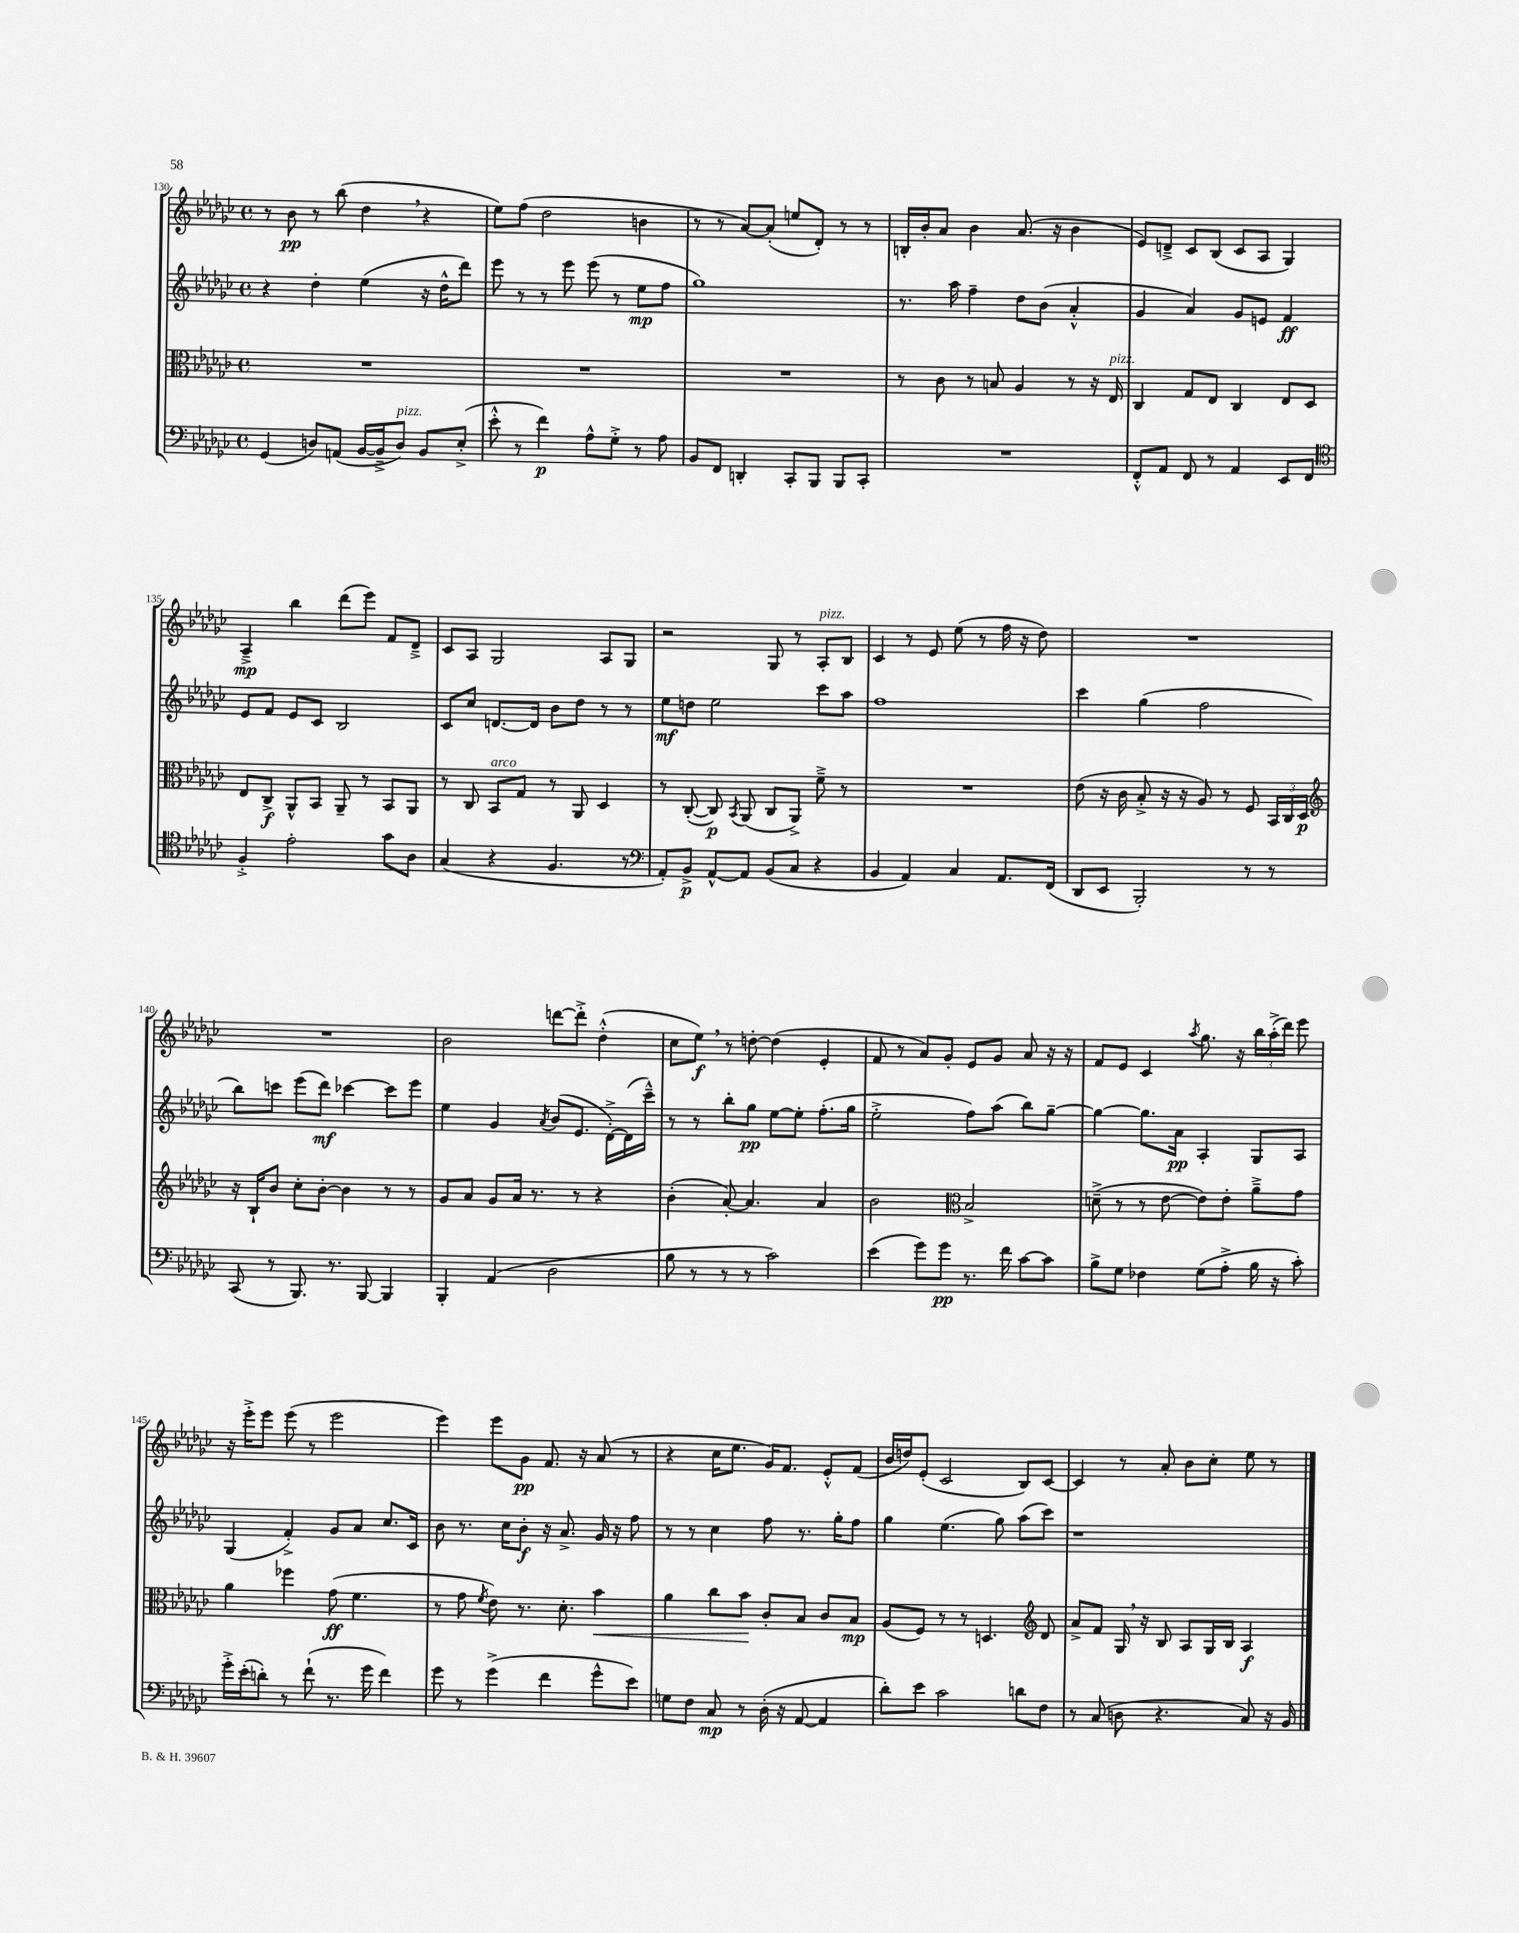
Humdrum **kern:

**kern	**dynam	**kern	**dynam	**kern	**dynam	**kern	**dynam
*part4	*part4	*part3	*part3	*part2	*part2	*part1	*part1
*staff4	*staff4	*staff3	*staff3	*staff2	*staff2	*staff1	*staff1
*clefF4	*	*clefC3	*	*clefG2	*	*clefG2	*
*k[b-e-a-d-g-c-]	*	*k[b-e-a-d-g-c-]	*	*k[b-e-a-d-g-c-]	*	*k[b-e-a-d-g-c-]	*
*M4/4	*	*M4/4	*	*M4/4	*	*M4/4	*
*met(c)	*	*met(c)	*	*met(c)	*	*met(c)	*
=130	=130	=130	=130	=130	=130	=130	=130
(4GG-/	.	1r	.	4r	.	8r	.
.	.	.	.	.	.	8b-\	pp
8Dn/L)	.	.	.	4dd-'\	.	8r	.
(8AAn/J	.	.	.	.	.	(8bb-\	.
[16BB-/LL	.	.	.	(4ee-\	.	4dd-,\	.
16BB-~^/J]	.	.	.	.	.	.	.
!LO:TX:a:i:t=pizz.	!	!	!	!	!	!	!
8D/J)	.	.	.	.	.	.	.
8BB-/L	.	.	.	16r	.	4r	.
.	.	.	.	16dd-^^\KL	.	.	.
(8E-'^/J	.	.	.	8ddd-\J)	.	.	.
=131	=131	=131	=131	=131	=131	=131	=131
8e-'^^\	.	1r	.	8eee-\	.	8ee-\L)	.
8r	.	.	.	8r	.	(8ff\J	.
4f\)	p	.	.	8r	.	2dd-\	.
.	.	.	.	8eee-\	.	.	.
8A-^^\L	.	.	.	(8eee-\	.	.	.
8G-'^\J	.	.	.	8r	.	.	.
8r	.	.	.	8ee-\L	mp	4bn\	.
8A-\	.	.	.	8ff\J	.	.	.
=132	=132	=132	=132	=132	=132	=132	=132
8BB-/L	.	1r	.	1gg-)	.	8r	.
8FF/J	.	.	.	.	.	8r	.
4DDn'/	.	.	.	.	.	[8a-/L)	.
.	.	.	.	.	.	(8a-'/J]	.
8CC-'/L	.	.	.	.	.	8een/L	.
8BBB-/J	.	.	.	.	.	8d-'/J)	.
8BBB-/L	.	.	.	.	.	8r	.
8CC-'/J	.	.	.	.	.	8r	.
=133	=133	=133	=133	=133	=133	=133	=133
1r	.	8r	.	8.r	.	16Bn'/LL	.
.	.	.	.	.	.	16b-'/J	.
.	.	8c-\	.	.	.	8a-/J	.
.	.	.	.	16aa-\	.	.	.
.	.	8r	.	4ff~\	.	4b-\	.
.	.	8Bn/	.	.	.	.	.
.	.	4A-/	.	8dd-\L	.	(8.a-/	.
.	.	.	.	(8b-\J	.	.	.
.	.	.	.	.	.	16r	.
.	.	8r	.	4a-'^^/	.	4b-\	.
.	.	16r	.	.	.	.	.
!	!	!LO:TX:a:i:t=pizz.	!	!	!	!	!
.	.	16E-/	.	.	.	.	.
=134	=134	=134	=134	=134	=134	=134	=134
8FF'^^/L	.	4C-/	.	4g-/	.	8e-/L)	.
8AA-/J	.	.	.	.	.	8dn~^/J	.
8FF/	.	8G-/L	.	4a-/)	.	8c-/L	.
8r	.	8E-/J	.	.	.	(8B-/J	.
4AA-/	.	4C-/	.	8g-/L	.	8c-/L	.
.	.	.	.	8en/J	.	8A-/J	.
8EE-/L	.	8E-/L	.	4f/	ff	4G-/)	.
8FF/J	.	8D-/J	.	.	.	.	.
!!LO:LB:g=z
=135	=135	=135	=135	=135	=135	=135	=135
*clefC4	*	*	*	*	*	*	*
4F'^/	.	8E-/L	.	8e-/L	.	4A-~^/	mp
.	.	8C-^/J	f	8f/J	.	.	.
2e-'\	.	8AA-^^/L	.	8e-/L	.	4bb-\	.
.	.	8BB-/J	.	8c-/J	.	.	.
.	.	8AA-~/	.	2B-/	.	(8ddd-\L	.
.	.	8r	.	.	.	8eee-\J)	.
8g-\L	.	8BB-/L	.	.	.	8f/L	.
8A-\J	.	8AA-/J	.	.	.	8d-~^/J	.
=136	=136	=136	=136	=136	=136	=136	=136
(4G-/	.	8r	.	8c-/L	.	8c-/L	.
.	.	8C-/	.	8cc-/J	.	8A-/J	.
!	!	!LO:TX:a:i:t=arco	!	!	!	!	!
4r	.	8BB-/L	.	[8.dn/L	.	2G-/	.
.	.	8G-/J	.	.	.	.	.
.	.	.	.	16d/Jk]	.	.	.
4.F/	.	8r	.	8b-\L	.	.	.
.	.	8AA-/	.	8dd-\J	.	.	.
.	.	4D-/	.	8r	.	8A-/L	.
8r	.	.	.	8r	.	8G-/J	.
=137	=137	=137	=137	=137	=137	=137	=137
*clefF4	*	*	*	*	*	*	*
8AA-'/L)	.	8r	.	8ee-\L	mf	2r	.
8BB-^/J	p	([8C-'/	.	8ddn\J	.	.	.
[8AA-^^/L	.	8C-/])	p	2ee-\	.	.	.
.	.	8qBB-/	.	.	.	.	.
8AA-/J]	.	(8AA-/	.	.	.	.	.
(8BB-/L	.	8C-/L	.	.	.	8G-/	.
8C-/J	.	8AA-^/J)	.	.	.	8r	.
!	!	!	!	!	!	!LO:TX:a:i:t=pizz.	!
4r	.	8f~^\	.	8ccc-\L	.	8A-'/L	.
.	.	8r	.	8aa-\J	.	8B-/J	.
=138	=138	=138	=138	=138	=138	=138	=138
4BB-/	.	1r	.	1ff	.	4c-/	.
4AA-/)	.	.	.	.	.	8r	.
.	.	.	.	.	.	8e-/	.
4C-/	.	.	.	.	.	(8ee-\	.
.	.	.	.	.	.	8r	.
8.AA-/L	.	.	.	.	.	16ff\	.
.	.	.	.	.	.	16r	.
.	.	.	.	.	.	8dd-\)	.
(16FF/Jk	.	.	.	.	.	.	.
=139	=139	=139	=139	=139	=139	=139	=139
8DD-/L	.	(8e-\	.	4ccc-\	.	1r	.
8EE-/J	.	16r	.	.	.	.	.
.	.	16c-\	.	.	.	.	.
2BBB-'/)	.	8B-'^/	.	(4gg-\	.	.	.
.	.	16r	.	.	.	.	.
.	.	16r	.	.	.	.	.
.	.	8A-/)	.	2ff\	.	.	.
.	.	8r	.	.	.	.	.
8r	.	8F/	.	.	.	.	.
8r	.	24BB-/LL	.	.	.	.	.
.	.	24C-/	.	.	.	.	.
.	.	24D-/JJ	p	.	.	.	.
!!LO:LB:g=z
=140	=140	=140	=140	=140	=140	=140	=140
*	*	*clefG2	*	*	*	*	*
(8CC-/	.	16r	.	8bb-\L)	.	1r	.
.	.	16B-`/KL	.	.	.	.	.
8r	.	8b-/J	.	8cccn\J	.	.	.
8.BBB-/)	.	8cc-'\L	.	(8eee-\L	.	.	.
.	.	[8b-'\J	.	8ddd-\J)	mf	.	.
8.r	.	.	.	.	.	.	.
.	.	4b-\]	.	[4ccc-X\	.	.	.
[8BBB-/	.	.	.	.	.	.	.
4BBB-/]	.	8r	.	8ccc-\L]	.	.	.
.	.	8r	.	8eee-\J	.	.	.
=141	=141	=141	=141	=141	=141	=141	=141
4BBB-'/	.	8g-/L	.	4ee-\	.	2b-\	.
.	.	8a-/J	.	.	.	.	.
(4AA-/	.	8g-/L	.	4g-/	.	.	.
.	.	16a-/Jk	.	.	.	.	.
.	.	8.r	.	.	.	.	.
.	.	.	.	8qa-/	.	.	.
2D-\	.	.	.	(8b-/L	.	[8dddn\L	.
.	.	8r	.	8.e-/J	.	8ddd'^\J]	.
.	.	4r	.	.	.	(4dd-'^^\	.
.	.	.	.	[16d-'^\LL)	.	.	.
.	.	.	.	(16d-\]	.	.	.
.	.	.	.	16ccc-~^^\JJ)	.	.	.
=142	=142	=142	=142	=142	=142	=142	=142
8B-\	.	(4b-'\	.	8r	.	8cc-\L	.
8r	.	.	.	8r	.	8ee-,\J)	f
8r	.	[8a-'/)	.	8bb-'\L	.	8r	.
8r	.	4.a-/]	.	8gg-\J	pp	[8ddn'\	.
2c-\)	.	.	.	[8ee-\L	.	(4dd\]	.
.	.	.	.	8ee-'\J]	.	.	.
.	.	4a-/	.	(8.ff'\L	.	4e-'/	.
.	.	.	.	16gg-\Jk	.	.	.
=143	=143	=143	=143	=143	=143	=143	=143
(4e-\	.	2b-\	.	2ee-'^\	.	8f/	.
.	.	.	.	.	.	8r	.
8g-\L)	.	.	.	.	.	8a-/L)	.
8g-\J	pp	.	.	.	.	8g-'/J	.
*	*	*clefC3	*	*	*	*	*
8.r	.	2B-^/	.	8ff\L)	.	8e-/L	.
.	.	.	.	(8aa-\J	.	8g-/J	.
16f\	.	.	.	.	.	.	.
[8c-\L	.	.	.	8bb-\L)	.	8a-/	.
8c-\J]	.	.	.	[8gg-~\J	.	16r	.
.	.	.	.	.	.	16r	.
=144	=144	=144	=144	=144	=144	=144	=144
8B-^\L	.	(8dn~^\	.	4gg-\_	.	8f/L	.
8G-\J	.	8r	.	.	.	8e-/J	.
4F-X\	.	8r	.	8.gg-\L]	.	4c-/	.
.	.	[8e-\	.	.	.	.	.
.	.	.	.	16a-\Jk	pp	.	.
.	.	.	.	.	.	8qaa-/	.
(8G-\L	.	8e-\L])	.	4A-'/	.	8.gg-\	.
8A-'^\J	.	8e-'\J	.	.	.	.	.
.	.	.	.	.	.	16r	.
16B-\	.	8a-~^\L	.	8G-/L	.	24bb-\LL	.
.	.	.	.	.	.	(24aa-'^\	.
16r	.	.	.	.	.	.	.
.	.	.	.	.	.	24ddd-\JJ)	.
8c-'\)	.	8g-\J	.	8A-/J	.	8eee-\	.
!!LO:LB:g=z
=145	=145	=145	=145	=145	=145	=145	=145
16g-'^\LL	.	4a-\	.	(4G-/	.	16r	.
(16e-'\J	.	.	.	.	.	16eee-'^\KL	.
8dn'\J)	.	.	.	.	.	8eee-\J	.
8r	.	4ff-X\	.	4f'^/)	.	(8eee-\	.
(8f`\	.	.	.	.	.	8r	.
8.r	.	(8g-\	ff	8g-/L	.	2eee-\	.
.	.	4.f\	.	8a-/J	.	.	.
16g-\	.	.	.	.	.	.	.
4f\)	.	.	.	8.cc-/L	.	.	.
.	.	.	.	16c-/Jk	.	.	.
=146	=146	=146	=146	=146	=146	=146	=146
8g-\	.	8r	.	8b-\	.	4eee-\)	.
8r	.	8g-\	.	8.r	.	.	.
.	.	8qf/	.	.	.	.	.
(4g-^\	.	8e-\)	.	.	.	8eee-\L	.
.	.	.	.	16cc-\KL	.	.	.
.	.	8.r	.	8b-'\J	f	8g-\J	pp
4f\	.	.	.	16r	.	8.f/	.
.	.	8.d-'\	.	8.a-^/	.	.	.
.	.	.	.	.	.	16r	.
!	!	!	!LO:HP:b	!	!	!	!
8g-^^\L	.	4b-\	<	16g-/	.	(8a-/	.
.	.	.	.	16r	.	.	.
8e-\J)	.	.	.	8ff\	.	8r	.
=147	=147	=147	=147	=147	=147	=147	=147
8Gn\L	.	4a-\	.	8r	.	4r	.
8F\J	.	.	.	8r	.	.	.
8C-/	mp	8cc-\L	.	4cc-\	.	16cc-\KL	.
.	.	.	.	.	.	8.ee-\J	.
8r	.	8b-\J	.	.	.	.	.
(16D-'\	.	8c-'/L	[	8ff\	.	16g-/KL)	.
16r	.	.	.	.	.	8.f/J	.
[8AA-/	.	8B-/J	.	8.r	.	.	.
4AA-/]	.	8c-/L	.	.	.	8e-'^^/L	.
.	.	.	.	16gg-'\KL	.	.	.
.	.	8B-/J	mp	8ff\J	.	(8f/J	.
=148	=148	=148	=148	=148	=148	=148	=148
8d-'\L)	.	(8A-/L	.	4gg-\	.	16b-/LL	.
.	.	.	.	.	.	16ddn/J)	.
8e-\J	.	8F/J)	.	.	.	(8e-'/J	.
2c-\	.	8r	.	(4.ee-\	.	2c-/	.
.	.	8r	.	.	.	.	.
.	.	4.Dn/	.	.	.	.	.
.	.	.	.	8gg-\)	.	.	.
8dn\L	.	.	.	(8aa-\L	.	8B-/L)	.
*	*	*clefG2	*	*	*	*	*
8F\J	.	8d-/	.	8ccc-\J)	.	[8c-/J	.
=149	=149	=149	=149	=149	=149	=149	=149
8r	.	8a-^/L	.	1r	.	4c-/]	.
(8C-/	.	8f/J	.	.	.	.	.
8Dn\	.	16G-,/	.	.	.	8r	.
.	.	16r	.	.	.	.	.
4.r	.	8B-/	.	.	.	8a-'/	.
.	.	8A-/L	.	.	.	8b-\L	.
.	.	16G-/L	.	.	.	8cc-'\J	.
.	.	16B-/JJ	.	.	.	.	.
8C-/)	.	4A-/	f	.	.	8ee-\	.
16r	.	.	.	.	.	8r	.
16BB-/	.	.	.	.	.	.	.
==	==	==	==	==	==	==	==
*-	*-	*-	*-	*-	*-	*-	*-
